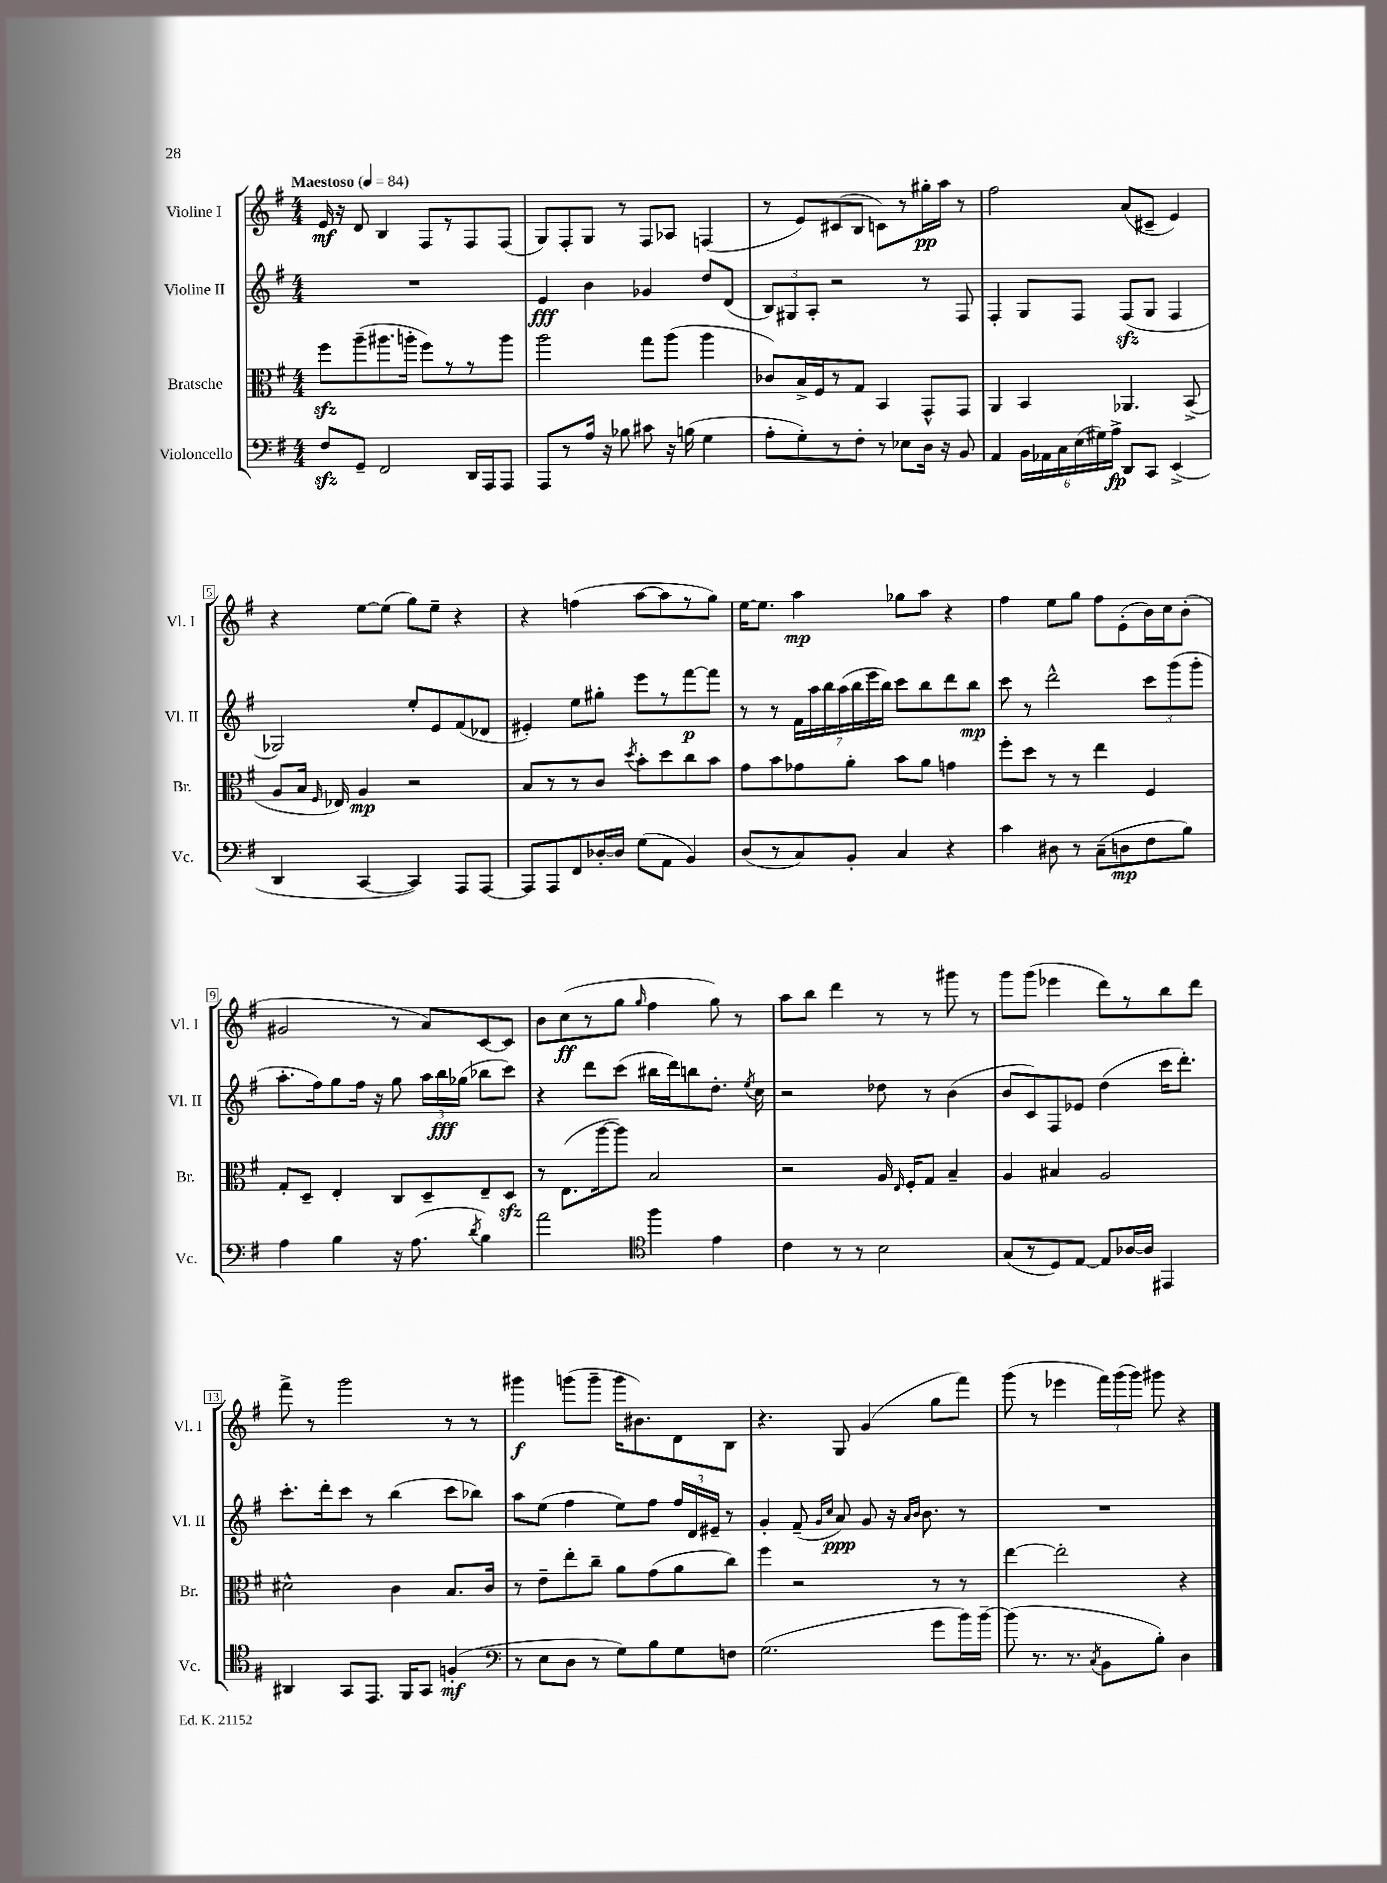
<<
\new StaffGroup <<
\new Staff = "s0" \with { instrumentName = "Violine I" shortInstrumentName = "Vl. I" } {
    \clef treble \key g \major \numericTimeSignature \time 4/4 \tempo "Maestoso" 4 = 84
    \autoBeamOff e'16\mf r16 d'8 b4 fis8[ r8 fis8 fis8]( |
    g8[) fis8-. g8] r8 fis8[ aes8] f4( |
    r8 e'8[) cis'8( b8] c'8[) r8 gis''16-.\pp a''16] r8 |
    fis''2 a'8[( cis'8]-- e'4) |
    r4 e''8[~ e''8]( g''8[) e''8]-- r4 |
    r4 f''4( a''8[~ a''8 r8 g''8]) |
    e''16[~ e''8.] a''4\mp ges''8[ a''8] r4 |
    fis''4 e''8[ g''8] fis''8[ e'8-.( b'16) c''16 b'8]-.( |
    gis'2 r8 a'8[) c'8~ c'8] |
    b'8[ c''8\ff( r8 g''8] \grace { g''16 } fis''4 g''8) r8 |
    a''8[ b''8] d'''4 r8 r8 gis'''8 r8 |
    g'''8[ g'''8]( ees'''4 d'''8[) r8 b''8 d'''8] |
    fis'''8-> r8 g'''2 r8 r8 |
    gis'''4\f g'''8[( g'''8]-- g'''16[ bis'8.) d'8 b8] |
    r4. g8 g'4( g''8[ fis'''8]) |
    g'''8( r8 ees'''4 \tuplet 3/2 { fis'''16[) g'''16( g'''16]) } gis'''8 r4 \bar "|." |
}
\new Staff = "s1" \with { instrumentName = "Violine II" shortInstrumentName = "Vl. II" } {
    \clef treble \key g \major \numericTimeSignature \time 4/4
    \autoBeamOff R1 |
    e'4\fff b'4 ges'4 d''8[ d'8]( |
    \tuplet 3/2 { b8[) gis8 a8]-. } r2 r8 fis8 |
    fis4-. g8[ fis8] fis8[\sfz( g8] fis4 |
    ges2) e''8[-. e'8 fis'8( des'8] |
    eis'4-.) e''8[ gis''8]-. e'''8[ r8 fis'''8~\p fis'''8] |
    r8 r8 \tuplet 7/4 { fis'16[ a''16 b''16 a''16( b''16 e'''16 b''16]) } c'''8[ b''8 d'''8 b''8]\mp |
    c'''8 r8 d'''2-^ \tuplet 3/2 { c'''8[ g'''8( g'''8]-. } |
    a''8.[-. fis''16) g''8 fis''16] r16 g''8 \tuplet 3/2 { a''16[ b''16\fff ges''16]( } bes''8[ c'''8]) |
    r4 d'''8[ c'''8]( bis''16[ d'''16) b''8 d''8.]-. \acciaccatura { e''8 } c''16 |
    r2 des''8 r8 b'4( |
    b'8[ c'8) fis8 ees'8] d''4( c'''16[ d'''8.]-.) |
    c'''8.[-. d'''16-. c'''8] r8 b''4( c'''8[ bes''8]) |
    a''8[ e''8]( fis''4 e''8[) fis''8] \tuplet 3/2 { fis''16[ d'16 eis'16]-- } r8 |
    g'4-. fis'8--( \grace { g'16[ c''16] } a'8\ppp) g'8 r16 \grace { a'16[ b'16] } b'8. r8 |
    R1 \bar "|." |
}
\new Staff = "s2" \with { instrumentName = "Bratsche" shortInstrumentName = "Br." } {
    \clef alto \key g \major \numericTimeSignature \time 4/4
    \autoBeamOff fis''8[\sfz a''8--( ais''8. a''16]-. fis''8[) r8 r8 a''8] |
    a''2 g''8[ a''8]( a''4 |
    ces'8[) b16-> fis16 r8 g8] b,4 g,8[-^ g,8] |
    a,4 b,4 aes,4. b,8->( |
    a8[ b16] \grace { fis16 } ees16) a4\mp r2 |
    b8[ r8 r8 c'8] \acciaccatura { d''8 } b'8[-. d''8 c''8 b'8] |
    g'8[ b'8 ges'8 a'8]-. b'8[ a'8] g'4 |
    fis''8[-. d''8] r8 r8 e''4 fis4 |
    g8[-. d8]-- e4-. c8[ d8-- e8-- d8]\sfz |
    r8 e8.[( a''16~ a''8]) b2 |
    r2 a16 \grace { e16 } fis16[-. g8] b4-- |
    a4 bis4 a2 |
    dis'2-^ c'4 b8.[ c'16] |
    r8 e'8[-- e''8-. c''8]-- a'8[ g'8( a'8 c''8]) |
    fis''4 r2 r8 r8 |
    e''4~ e''2-. r4 \bar "|." |
}
\new Staff = "s3" \with { instrumentName = "Violoncello" shortInstrumentName = "Vc." } {
    \clef bass \key g \major \numericTimeSignature \time 4/4
    \autoBeamOff fis8[\sfz g,8]-- fis,2 d,16[ a,,16 a,,8] |
    a,,8[ r8 a16] r16 bes8 cis'8 r16 b16( g4 |
    a8[-. g8-.) r8 fis8]-. r8 ees8[ d16] r16 b,8 |
    a,4 \tuplet 6/4 { b,16[ aes,16 c16 e16( gis16) a16]->\fp } d,8[ c,8] e,4->( |
    d,4 c,4~ c,4) a,,8[ a,,8]~ |
    a,,8[ a,,8 fis,8 des16~-. des16] g8[( a,8] b,4) |
    d8[( r8 c8) b,8]-. c4 r4 |
    c'4 dis8 r8 c8[--( d8\mp fis8 b8]) |
    a4 b4 r16 a8.( \acciaccatura { d'8 } b4) |
    a'2 \clef tenor fis''4 e'4 |
    c'4 r8 r8 b2 |
    g8[( r8 d8) e8]~ e8[ aes16~ aes16] eis,4 |
    ais,4 g,8[ e,8.] fis,16[ g,8] f4-.\mf( |
    \clef bass r8 e8[ d8] r8 g8[) b8 g8 f8] |
    g2.( g'8[ b'16) b'16]~-- |
    b'8( r8. r8. \acciaccatura { c8 } b,8[ b8]-.) d4 \bar "|." |
}
>>
>>
\layout { \context { \Score \override BarNumber.stencil = #(make-stencil-boxer 0.1 0.3 ly:text-interface::print) } }
